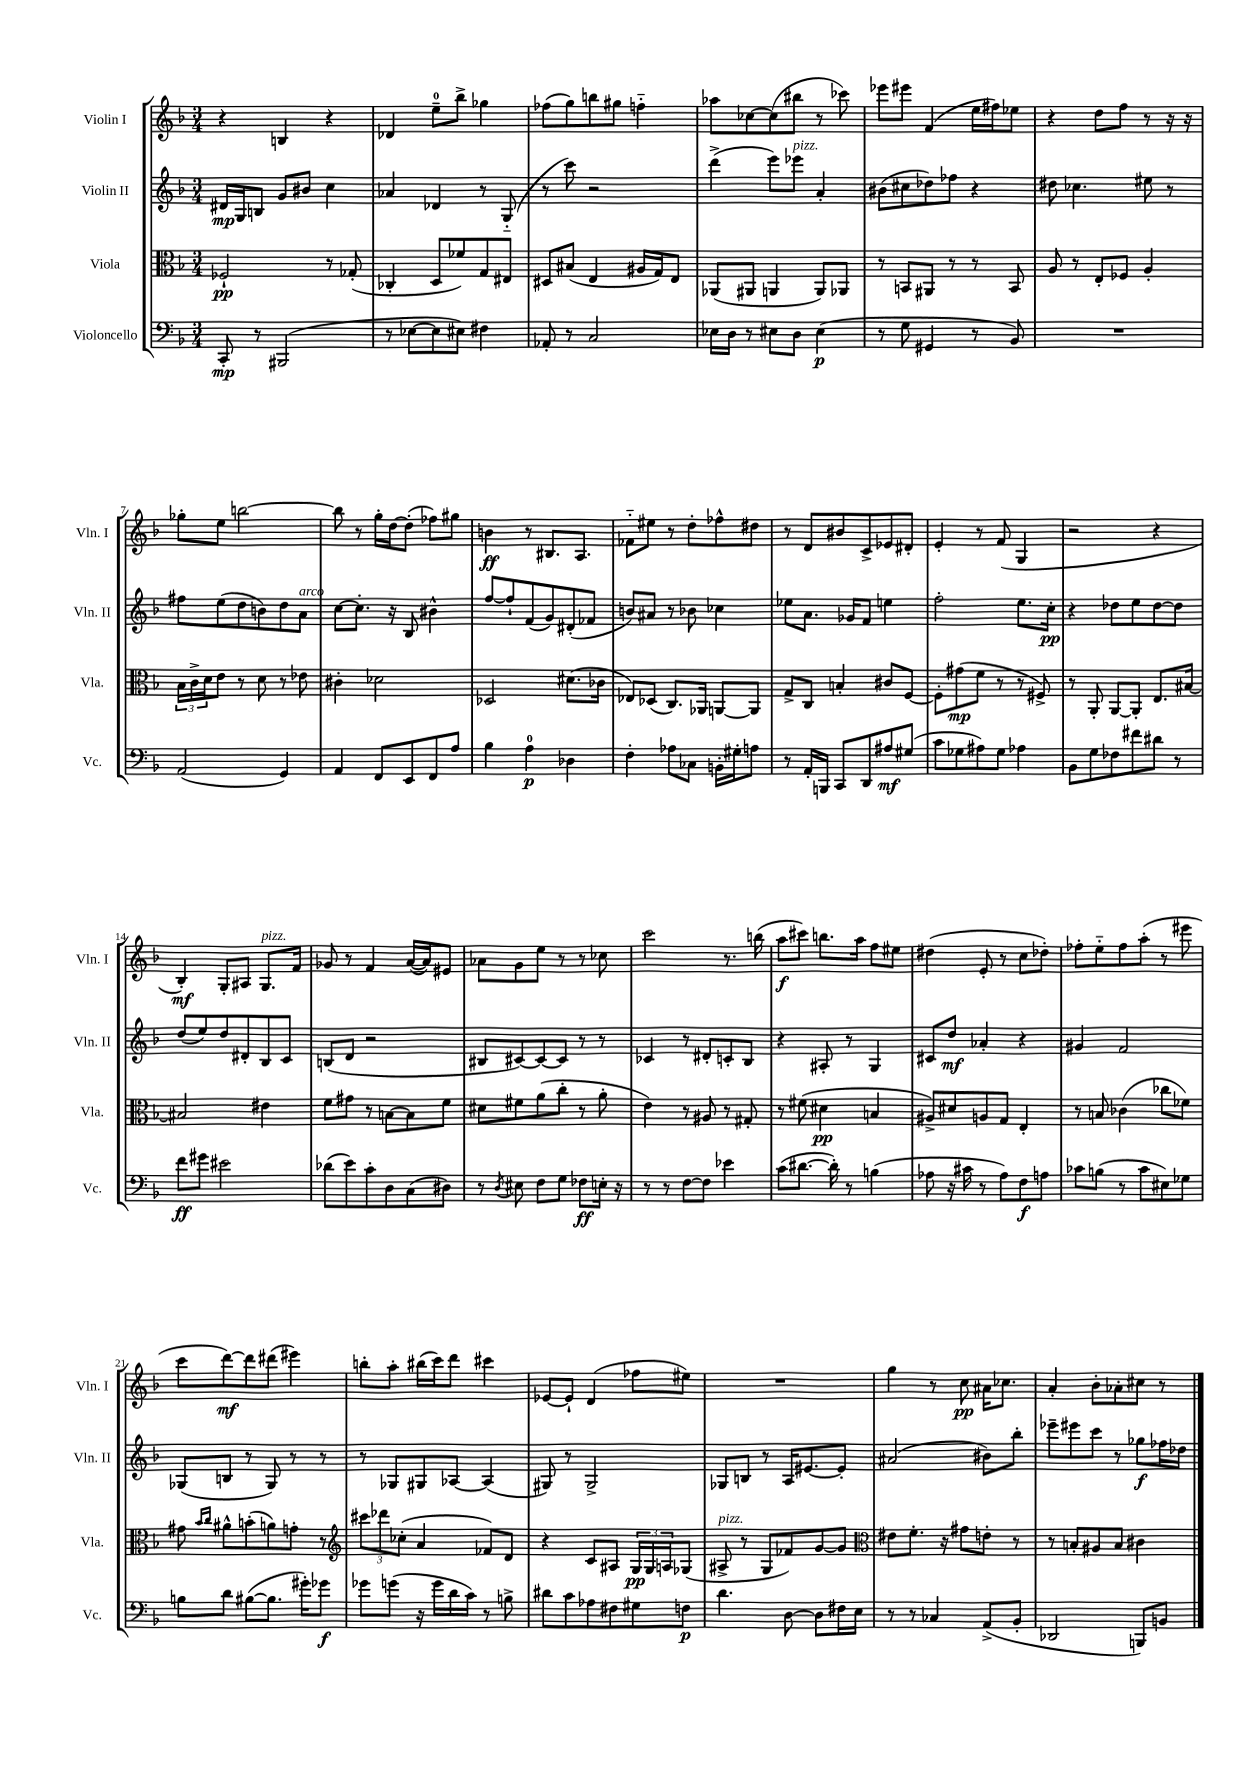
<<
\new StaffGroup <<
\new Staff = "s0" \with { instrumentName = "Violin I" shortInstrumentName = "Vln. I" } {
    \clef treble \key f \major \numericTimeSignature \time 3/4
    r4 b4 r4 |
    des'4 e''8-0-- bes''8-> ges''4 |
    fes''8( g''8) b''8 gis''8 f''4-_ |
    aes''8 ces''8~ ces''8( bis''8 r8 ces'''8) |
    ees'''8 eis'''8 f'4( e''16 fis''16) ees''8 |
    r4 d''8 f''8 r8 r16 r16 |
    ges''8-. e''8 b''2~ |
    b''8 r8 g''16-. d''16~ d''8-.( fes''8) gis''8 |
    b'4\ff r8 bis8. a8. |
    fes'8-_ eis''8 r8 d''8-. fes''8-^ dis''8 |
    r8 d'8 bis'8 c'8-> ees'8 dis'8-. |
    e'4-. r8 f'8( g4 |
    r2 r4 |
    bes4-.\mf) g8-. ais8 g8.^\markup { \italic "pizz." } f'16 |
    ges'8 r8 f'4 a'16~( a'16) eis'8 |
    aes'8 g'8 e''8 r8 r8 ces''8 |
    c'''2 r8. b''16( |
    a''8\f cis'''8) b''8. a''16 f''8 eis''8 |
    dis''4( e'8-. r8 c''8 des''8-.) |
    fes''8-. e''8-_ fes''8 a''8-.( r8 eis'''8 |
    c'''8 d'''8~\mf) d'''8 dis'''8( eis'''4) |
    b''8-. a''8-. bis''16( c'''16) d'''8 cis'''4 |
    ees'8~ ees'8-! d'4( fes''8 eis''8) |
    R2. |
    g''4 r8 c''8\pp ais'16 ces''8. |
    a'4-. bes'8-. aes'8-. cis''8 r8 \bar "|." |
}
\new Staff = "s1" \with { instrumentName = "Violin II" shortInstrumentName = "Vln. II" } {
    \clef treble \key f \major \numericTimeSignature \time 3/4
    dis'16\mp g16 b8 g'8 bis'8 c''4 |
    aes'4 des'4 r8 g8-_( |
    r8 c'''8) r2 |
    d'''4->( e'''8) ees'''8^\markup { \italic "pizz." } a'4-. |
    bis'8( cis''8 des''8) fes''8 r4 |
    dis''8 ces''4. eis''8 r8 |
    fis''8 e''8( d''8 b'8) d''8 a'8^\markup { \italic "arco" } |
    c''8~ c''8.-. r16 bes8 bis'4-^ |
    f''8~ f''8-! f'8( g'8) dis'8-.( fes'8 |
    b'8) ais'8 r8 bes'8 ces''4 |
    ees''8 a'8. ges'16 f'8 e''4 |
    f''2-. e''8. c''16-.\pp |
    r4 des''8 e''8 des''8~ des''8 |
    d''8( e''8) d''8 dis'8-. bes8 c'8 |
    b8( d'8 r2 |
    bis8 cis'8~) cis'8~ cis'8 r8 r8 |
    ces'4 r8 dis'8-. c'8-. bes8 |
    r4 ais8-. r8 g4 |
    cis'8 d''8\mf aes'4-. r4 |
    gis'4 f'2 |
    ges8( b8 r8 ges8) r8 r8 |
    r8 ges8 gis8 aes8~ aes4( |
    gis8) r8 gis2-> |
    ges8 b8 r8 a16 eis'8.~ eis'8-. |
    ais'2( bis'8) bes''8-. |
    ees'''8-- eis'''8 c'''8 r8 ges''8\f fes''16 des''16 \bar "|." |
}
\new Staff = "s2" \with { instrumentName = "Viola" shortInstrumentName = "Vla." } {
    \clef alto \key f \major \numericTimeSignature \time 3/4
    fes2-!\pp r8 ges8-.( |
    ces4-. d8 fes'8) g8 eis8 |
    dis8 bis8( e4 ais16 g16) e8 |
    aes,8( ais,8 a,4 a,8) aes,8 |
    r8 b,8 ais,8 r8 r8 b,8 |
    a8 r8 e8-. fes8 a4-. |
    \tuplet 3/2 { bes16 c'16-> d'16 } e'8 r8 d'8 r8 ees'8 |
    cis'4-. des'2 |
    des2 dis'8.( ces'16 |
    ees8) des8( c8.) aes,16 a,8~ a,8 |
    g8-> c8 b4-. cis'8 f8~ |
    f8-. gis'8\mp( f'8 r8 r8 fis8->) |
    r8 a,8-. a,8~ a,8-. e8. bis16~ |
    bis2 eis'4 |
    f'8 gis'8 r8 b8~ b8 f'8 |
    dis'8 fis'8 a'8( c''8-. r8 a'8-. |
    e'4) r8 ais8 r8 gis8-. |
    r8 fis'8( dis'4\pp b4 |
    ais8->) dis'8 a8 g8 e4-. |
    r8 b8 ces'4( ces''8 fes'8) |
    gis'8 \grace { bes'16 c''16 } ais'8-^ b'8-.( a'8) g'8-. r8 |
    \clef treble \tuplet 3/2 { cis'''8 des'''8 ces''8-.( } a'4 fes'8) d'8 |
    r4 c'8 ais8 \tuplet 3/2 { g16\pp g16 a16 } ges8( |
    ais8->^\markup { \italic "pizz." } r8 g8 fes'8) g'8~ g'8 |
    \clef alto eis'8 f'8.-. r16 gis'8 e'8-. r8 |
    r8 b8-. ais8 b8 cis'4 \bar "|." |
}
\new Staff = "s3" \with { instrumentName = "Violoncello" shortInstrumentName = "Vc." } {
    \clef bass \key f \major \numericTimeSignature \time 3/4
    c,8-.\mp r8 bis,,2( |
    r8 ees8~ ees8 eis8) fis4 |
    aes,8-. r8 c2 |
    ees16 d16 r8 eis8 d8 eis4\p( |
    r8 g8 gis,4 r8 bes,8) |
    R2. |
    a,2( g,4) |
    a,4 f,8 e,8 f,8 a8 |
    bes4 a4-0\p des4 |
    f4-. aes8 ces8 b,16-. gis16-. a8 |
    r8 a,16-. b,,16 c,8 d,8 ais8\mf gis8( |
    c'8 ges8 ais8) ges8 aes4 |
    bes,8 g8 fes8 fis'8 dis'8 r8 |
    f'8\ff gis'8 eis'2 |
    des'8( e'8) c'8-. d8 c8( dis8) |
    r8 \acciaccatura { d8 } eis8 f8 g8 fes8\ff e16-. r16 |
    r8 r8 f8~ f8 ees'4 |
    c'8( dis'8.~ dis'16-.) r8 b4( |
    aes8 r16 cis'16 r8 aes8) f8\f a8 |
    ces'8 b8( r8 ces'8 eis8) ges8 |
    b8 d'8 bis8~( bis8. gis'16-.) ges'8\f |
    ges'8 g'8( r16 g'16 d'16 c'16) r8 b8-> |
    dis'8 c'8 aes8 fis8 gis8 f8\p |
    d'4. d8~ d8 fis16 e16 |
    r8 r8 ces4 a,8->( bes,8-. |
    des,2 b,,8) b,8 \bar "|." |
}
>>
>>
